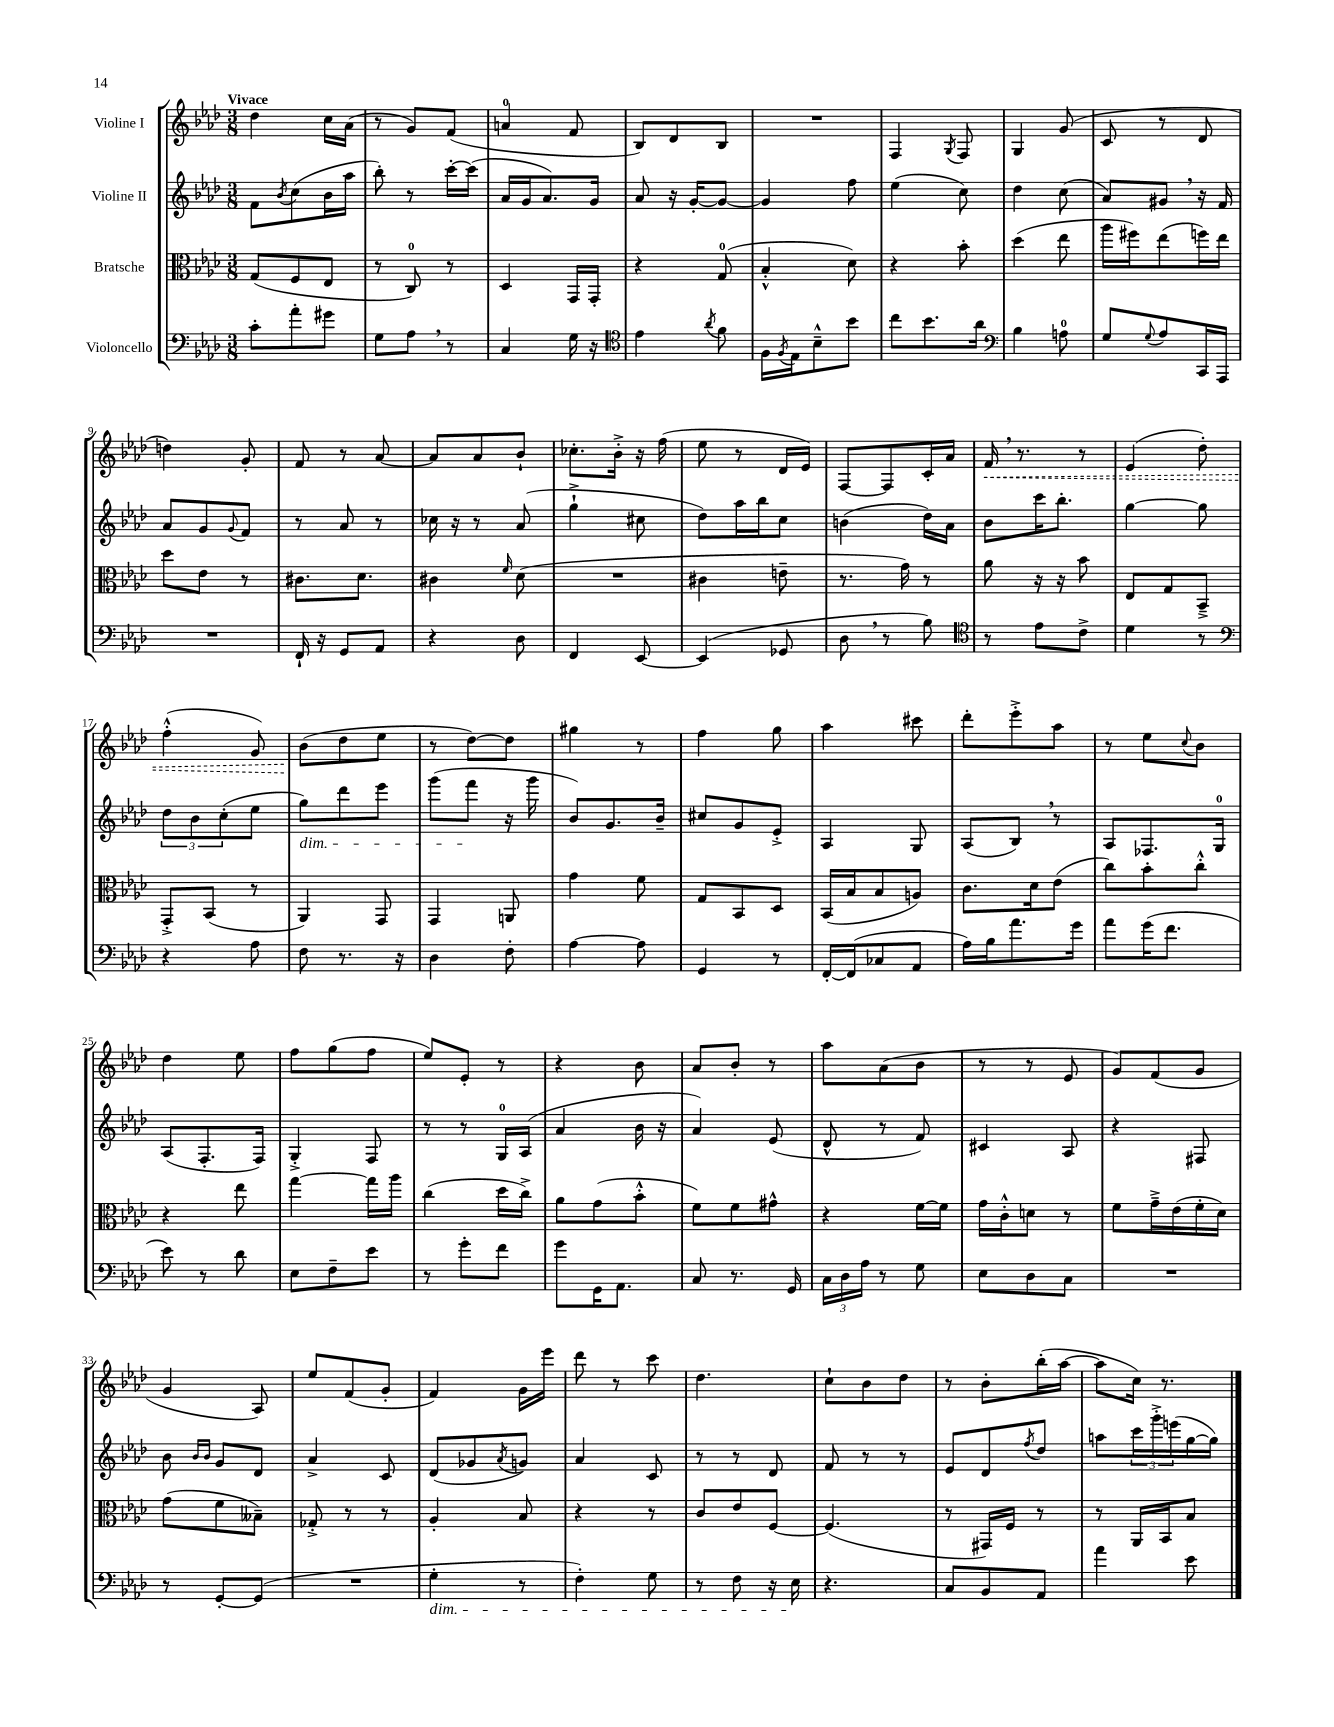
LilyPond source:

<<
\new StaffGroup <<
\new Staff = "s0" \with { instrumentName = "Violine I" } {
    \clef treble \key aes \major \numericTimeSignature \time 3/8 \tempo "Vivace"
    des''4 c''16 aes'16( |
    r8 g'8) f'8( |
    a'4-0 f'8 |
    bes8) des'8 bes8 |
    R4. |
    f4 \acciaccatura { g8 } f8 |
    g4 g'8( |
    c'8 r8 des'8 |
    d''4) g'8-. |
    f'8 r8 aes'8~ |
    aes'8 aes'8 bes'8-! |
    ces''8.-. bes'16-.-> r16 f''16( |
    ees''8 r8 des'16 ees'16) |
    f8~ f8 c'16-. aes'16 |
    \once \override Hairpin.style = #'dashed-line f'16\< \breathe r8. r8 |
    ees'4( des''8-.) |
    f''4-.-^( g'8) |
    bes'8\!( des''8 ees''8 |
    r8 des''8~) des''8 |
    gis''4 r8 |
    f''4 g''8 |
    aes''4 cis'''8 |
    des'''8-. ees'''8-.-> aes''8 |
    r8 ees''8 \appoggiatura { c''8 } bes'8 |
    des''4 ees''8 |
    f''8 g''8( f''8 |
    ees''8) ees'8-. r8 |
    r4 bes'8 |
    aes'8 bes'8-. r8 |
    aes''8 aes'8( bes'8 |
    r8 r8 ees'8 |
    g'8) f'8( g'8 |
    g'4 aes8) |
    ees''8 f'8( g'8-. |
    f'4) g'16 ees'''16 |
    des'''8 r8 c'''8 |
    des''4. |
    c''8-! bes'8 des''8 |
    r8 bes'8-. bes''16-.( aes''16~ |
    aes''8 c''16) r8. \bar "|." |
}
\new Staff = "s1" \with { instrumentName = "Violine II" } {
    \clef treble \key aes \major \numericTimeSignature \time 3/8
    f'8 \acciaccatura { bes'8 } c''8( bes'16 aes''16 |
    bes''8-.) r8 c'''16~-. c'''16( |
    aes'16 g'16 aes'8.) g'16 |
    aes'8 r16 g'16~-. g'8~ |
    g'4 f''8 |
    ees''4( c''8) |
    des''4 c''8( |
    aes'8) gis'8 \breathe r16 f'16 |
    aes'8 g'8 \appoggiatura { g'8 } f'8 |
    r8 aes'8 r8 |
    ces''16 r16 r8 aes'8( |
    g''4-!-> cis''8 |
    des''8) aes''16 bes''16 c''8 |
    b'4( des''16) aes'16 |
    bes'8 c'''16 bes''8.-. |
    g''4~ g''8 |
    \tuplet 3/2 { des''8 bes'8 c''8-.( } ees''8 |
    g''8\dim) des'''8 ees'''8 |
    g'''8( f'''8\! r16 g'''16 |
    bes'8) g'8. bes'16-- |
    cis''8 g'8 ees'8-.-> |
    aes4 g8 |
    aes8( bes8) \breathe r8 |
    aes8 fes8. g16-0 |
    aes8( f8.-. f16) |
    g4-.-> f8 |
    r8 r8 g16-0 aes16( |
    aes'4 bes'16 r16 |
    aes'4) ees'8( |
    des'8-^ r8 f'8) |
    cis'4 aes8 |
    r4 fis8 |
    bes'8 \grace { bes'16 bes'16 } g'8 des'8 |
    aes'4-> c'8 |
    des'8( ges'8 \acciaccatura { aes'8 } g'8) |
    aes'4 c'8 |
    r8 r8 des'8 |
    f'8 r8 r8 |
    ees'8 des'8 \acciaccatura { f''8 } des''8 |
    a''8 \tuplet 3/2 { c'''16 g'''16-.-> e'''16( } g''16~ g''16) \bar "|." |
}
\new Staff = "s2" \with { instrumentName = "Bratsche" } {
    \clef alto \key aes \major \numericTimeSignature \time 3/8
    g8( f8 ees8 |
    r8 c8-0) r8 |
    des4 g,16 g,16-. |
    r4 g8-0( |
    bes4-.-^ des'8) |
    r4 bes'8-. |
    des''4( ees''8 |
    aes''16 fis''16) ees''8( f''16) ees''16 |
    des''8 ees'8 r8 |
    cis'8. des'8. |
    cis'4 \grace { f'16 } des'8( |
    R4. |
    cis'4 e'8-- |
    r8. g'16) r8 |
    aes'8 r16 r16 bes'8 |
    ees8 g8 bes,8---> |
    g,8-.-> bes,8( r8 |
    aes,4) g,8 |
    g,4 a,8 |
    g'4 f'8 |
    g8 bes,8 des8 |
    bes,16( bes16 bes8 a8) |
    c'8. des'16 ees'8( |
    c''8) bes'8-. c''8-.-^ |
    r4 ees''8 |
    g''4~ g''16 aes''16 |
    c''4( des''16 c''16->) |
    aes'8 g'8( bes'8-.-^ |
    f'8) f'8 gis'8-^ |
    r4 f'16~ f'16 |
    g'16 c'16-.-^ d'8 r8 |
    f'8 g'16---> ees'16( f'16-. des'16) |
    g'8( f'8 beses8--) |
    ges8-.-> r8 r8 |
    aes4-. bes8 |
    r4 r8 |
    c'8 ees'8 f8~ |
    f4.( |
    r8 gis,16) f16 r8 |
    r8 aes,16 bes,16 bes8 \bar "|." |
}
\new Staff = "s3" \with { instrumentName = "Violoncello" } {
    \clef bass \key aes \major \numericTimeSignature \time 3/8
    c'8-. aes'8-. gis'8 |
    g8 aes8 \breathe r8 |
    c4 g16 r16 |
    \clef tenor ees'4 \acciaccatura { aes'8 } f'8 |
    f16 \acciaccatura { f8 } ees16 bes8---^ bes'8 |
    c''8 bes'8. aes'16 |
    \clef bass bes4 a8-0 |
    g8 \appoggiatura { g8 } aes8 c,16 aes,,16 |
    R4. |
    f,16-! r16 g,8 aes,8 |
    r4 des8 |
    f,4 ees,8~ |
    ees,4( ges,8 |
    des8 \breathe r8 bes8) |
    \clef tenor r8 ees'8 c'8-> |
    des'4 r8 |
    \clef bass r4 aes8 |
    f8 r8. r16 |
    des4 f8-. |
    aes4~ aes8 |
    g,4 r8 |
    f,16~-. f,16( ces8 aes,8 |
    aes16) bes16 aes'8. g'16 |
    aes'8 g'16( f'8. |
    ees'8) r8 des'8 |
    ees8 f8-- ees'8 |
    r8 g'8-. f'8 |
    g'8 g,16 aes,8. |
    c8 r8. g,16 |
    \tuplet 3/2 { c16 des16 aes16 } r8 g8 |
    ees8 des8 c8 |
    R4. |
    r8 g,8~-. g,8( |
    R4. |
    g4-.\dim r8 |
    f4-.) g8 |
    r8 f8 r16 ees16\! |
    r4. |
    c8 bes,8 aes,8 |
    aes'4 ees'8 \bar "|." |
}
>>
>>
